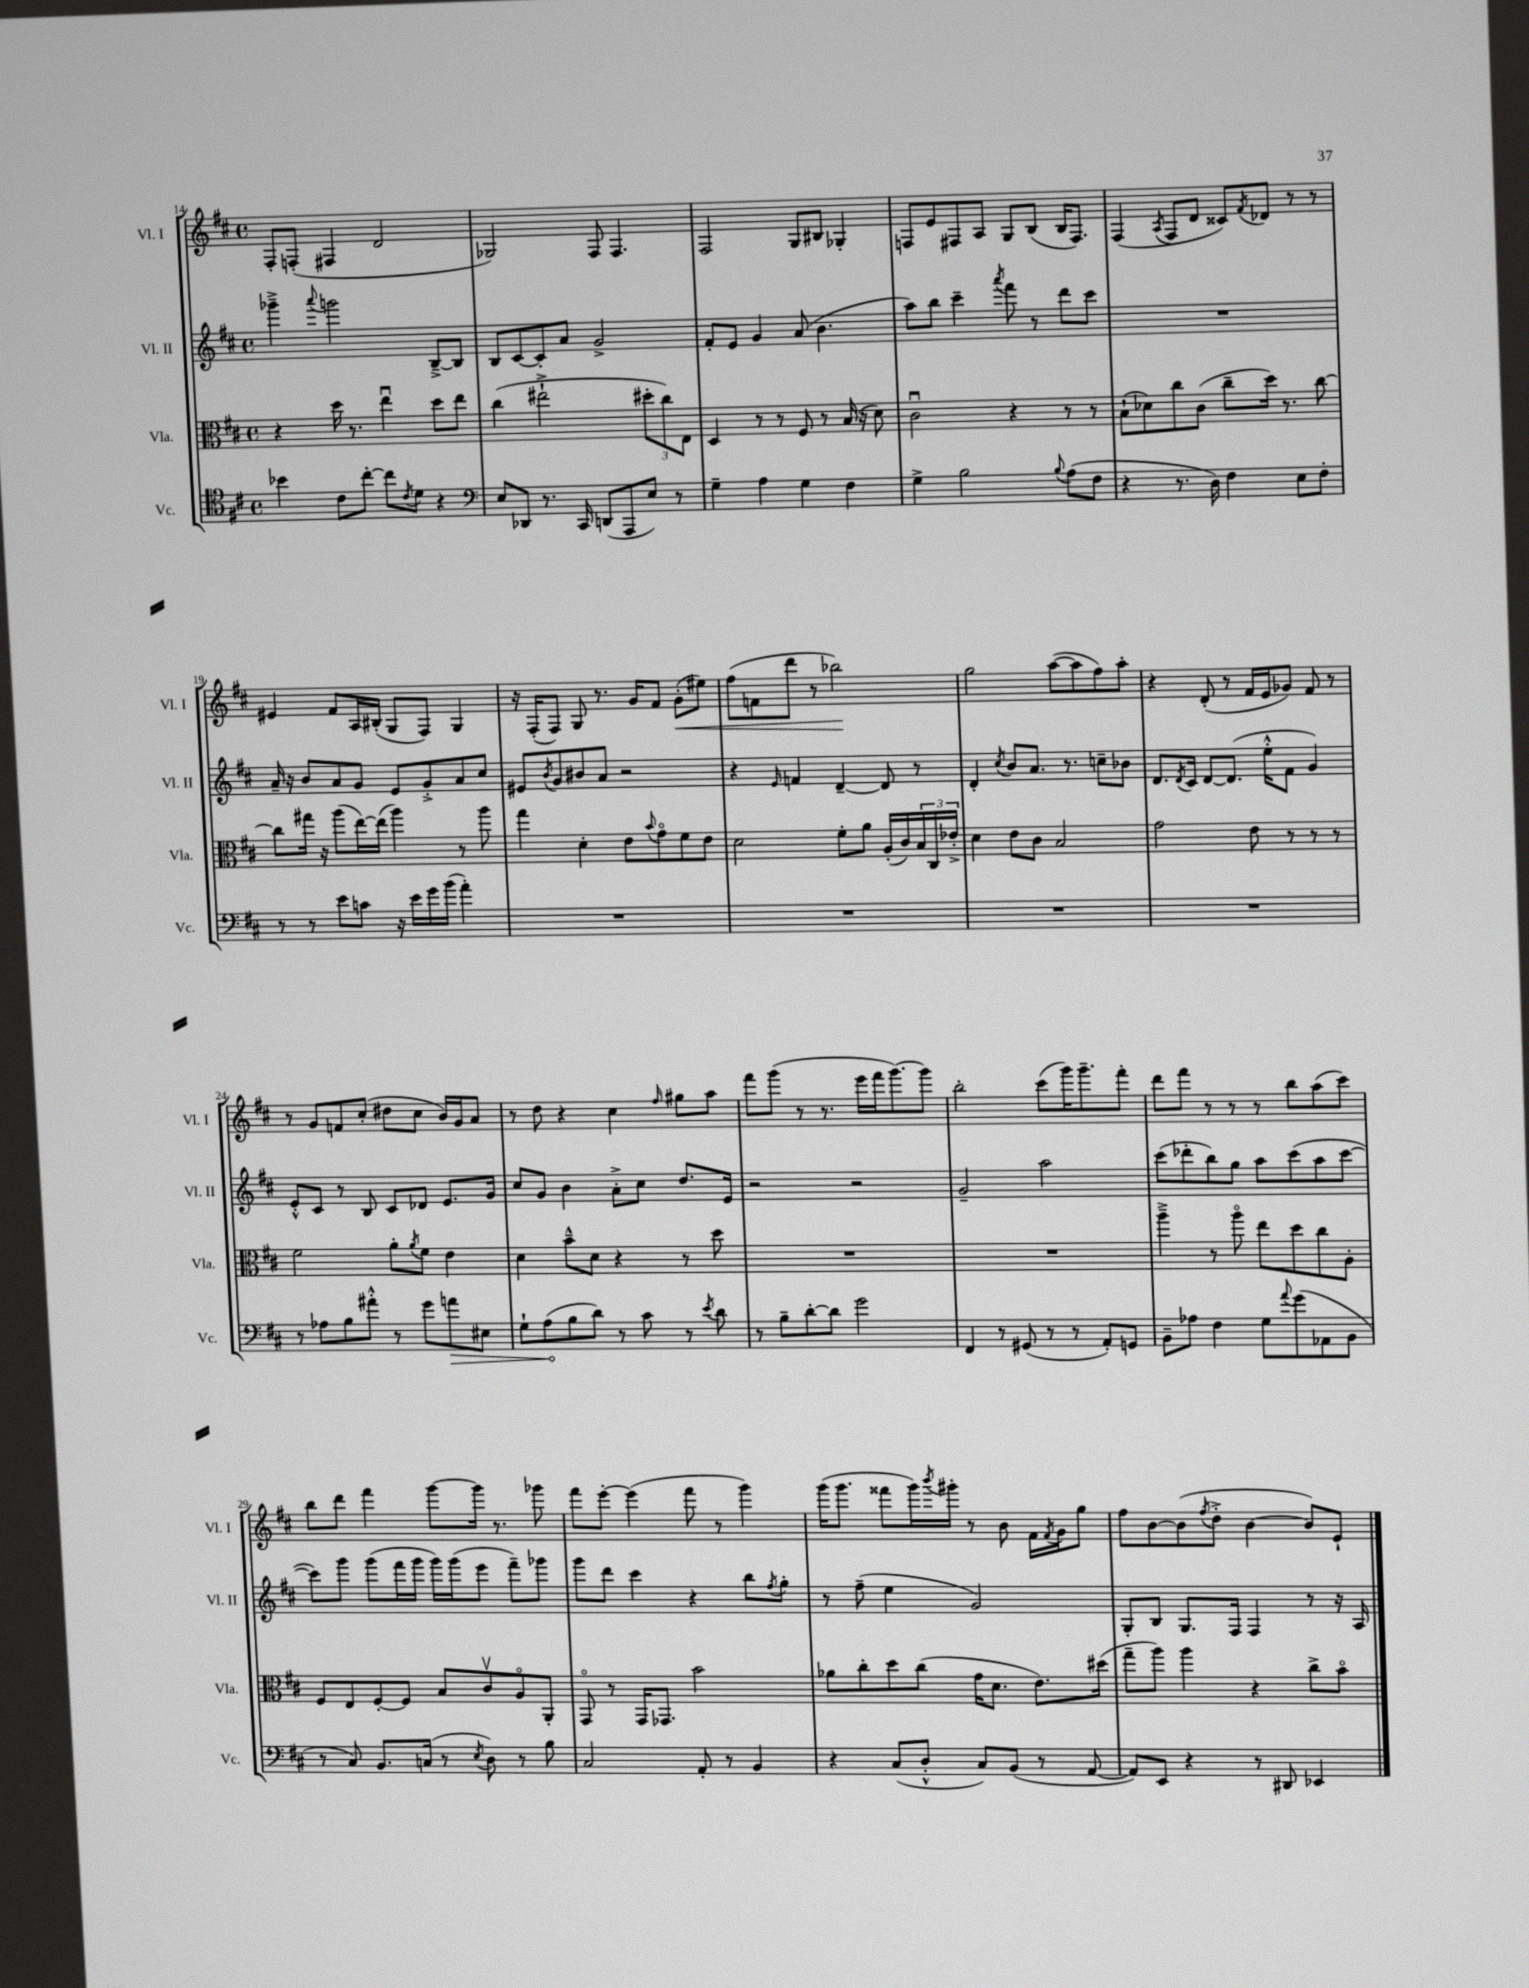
<<
\new StaffGroup <<
\new Staff = "s0" \with { instrumentName = "Vl. I" shortInstrumentName = "Vl. I" } {
    \clef treble \key d \major \defaultTimeSignature \time 4/4
    fis8-. f8-.( fis4 d'2 |
    ges2) fis8 fis4. |
    fis2 g8 bis8 ges4-. |
    f8 e'8 fis8 a8 g8 b8( b16 fis8.) |
    fis4( \acciaccatura { a8 } fis8 d'8 cisis'8) \acciaccatura { fis'8 } des'8 r8 r8 |
    eis'4 fis'8 a16 bis16-.( g8 fis8) g4 |
    r16 fis16-.( fis8) g8 r8. g'16 fis'8 g'8-.\<( eis''8) |
    fis''8( f'8 d'''8 r8 bes''2\!) |
    g''2 a''8~( a''8 fis''8) a''8-. |
    r4 d'8-.( r8 fis'16 e'16 ges'8) fis'8 r8 |
    r8 g'8 f'8 cis''8-.( dis''8 cis''8 b'16) g'16 a'8 |
    r8 d''8 r4 cis''4 \grace { fis''16 } gis''8 a''8 |
    fis'''8 g'''8( r8 r8. e'''16 fis'''16 g'''8.~) g'''8 |
    b''2-. cis'''8( g'''16) g'''8.-- fis'''8-. |
    d'''8 fis'''8 r8 r8 r8 b''8 a''8( cis'''8) |
    b''8 d'''8 fis'''4 g'''8~ g'''16 r8. ges'''8 |
    fis'''8 e'''8~-. e'''4( fis'''8 r8 g'''4) |
    g'''16( g'''8. fisis'''8 g'''16) \acciaccatura { b'''8 } gis'''16-. r8 b'8 fis'16 \acciaccatura { fis'8 } g'16 g''8 |
    fis''8 b'8~ b'8( \acciaccatura { fis''8 } d''8-.-> b'4~ b'8) e'8-! \bar "|." |
}
\new Staff = "s1" \with { instrumentName = "Vl. II" shortInstrumentName = "Vl. II" } {
    \clef treble \key d \major \defaultTimeSignature \time 4/4
    ges'''4---> \appoggiatura { a'''8 } g'''2 b8~---> b8 |
    b8 cis'8~ cis'8-. a'8 g'2-> |
    fis'8-. e'8 g'4 a'8( b'4. |
    a''8) b''8 cis'''4-- \acciaccatura { a'''8 } fis'''8 r8 d'''8 cis'''8 |
    R1 |
    a'16-- r16 b'8 a'8 g'8 e'8 g'8-.-> a'8 cis''8 |
    eis'8 \acciaccatura { b'8 } g'8 bis'8 a'8 r2 |
    r4 \grace { e'16 } f'4 d'4~-- d'8 r8 |
    d'4-. \acciaccatura { cis''8 } b'8 a'8. r8. c''8-- bes'8 |
    d'8. \acciaccatura { d'8 } cis'16 d'8~ d'8.( e''16-.-^ fis'8 g'4) |
    e'8-.-^ cis'8 r8 b8 cis'8 des'8 e'8. g'16 |
    cis''8 g'8 b'4 a'8-.-> cis''8 d''8. e'16 |
    r2 r2 |
    g'2-- a''2 |
    cis'''8( des'''8-. b''8) g''8 a''8 cis'''8( a''8 cis'''8~ |
    cis'''8) g'''8 g'''8( fis'''16 g'''16 g'''16) g'''16( e'''8 fis'''8--) ges'''8 |
    g'''8 d'''8 cis'''4 r4 b''8 \acciaccatura { fis''8 } g''8-. |
    r8 fis''8--( e''4 g'2) |
    g8-. b8 g8. fis16 fis4 r8 r16 a16 \bar "|." |
}
\new Staff = "s2" \with { instrumentName = "Vla." shortInstrumentName = "Vla." } {
    \clef alto \key d \major \defaultTimeSignature \time 4/4
    r4 d''16 r8. e''4\downbow d''8 e''8 |
    cis''4( eis''2-!-> \tuplet 3/2 { dis''8-. cis''8) e8 } |
    d4 r8 r8 fis8 r8 b16( r16 d'8) |
    cis'2\downbow r4 r8 r8 |
    b8-!( des'8) cis''8 cis'8( cis''8-- d''16) r8. cis''8~ |
    cis''8 gis''16 r16 a''8( e''16~) e''16( a''4) r8 a''8 |
    g''4 d'4-. e'8 \appoggiatura { b'8 } g'8\flageolet fis'8 e'8 |
    d'2 fis'8-. a'8 a16-.( cis'16) \tuplet 3/2 { b16 cis16 ees'16-.-> } |
    d'4 e'8 cis'8 b2 |
    g'2 e'8 r8 r8 r8 |
    fis'2 a'8-. \acciaccatura { a'8 } fis'8 e'4 |
    d'4 b'8---^ d'8 r4 r8 d''8 |
    R1 |
    R1 |
    a''4---> r8 a''8\flageolet e''8 d''8 cis''8 a8-. |
    fis8 e8 fis8~-. fis8 b8 cis'8\upbow a8\flageolet a,8-. |
    g,8\flageolet r8 g,16 ges,8. b'2 |
    aes'8 cis''8-. d''8 cis''8( g'16 d'8. e'8.) dis''16( |
    g''8-- a''8) a''4 r4 cis''8-> b'8\flageolet \bar "|." |
}
\new Staff = "s3" \with { instrumentName = "Vc." shortInstrumentName = "Vc." } {
    \clef tenor \key d \major \defaultTimeSignature \time 4/4
    bes'4 cis'8 cis''8~-. cis''8 \acciaccatura { cis'8 } d'8 r4 |
    \clef bass e8 des,8 r8. cis,16 d,8( a,,8 e8) r8 |
    g4-- a4 g4 fis4 |
    g4-> b2 \appoggiatura { b8 } a8( fis8 |
    r4 r8. d16) fis4 e8 fis8-. |
    r8 r8 e'8 c'8 r16 e'16 g'16 b'16( a'4-.) |
    R1 |
    R1 |
    R1 |
    R1 |
    r8 aes8 b8 ais'8-.-^ r8 g'8 \once \override Hairpin.circled-tip = ##t a'8\> eis8 |
    g8-! a8\!( b8 d'8) r8 cis'8 r8 \acciaccatura { e'8 } d'8 |
    r8 b8-- d'8~-. d'8 g'2 |
    fis,4 r8 gis,8( r8 r8 a,8-.) g,8 |
    b,8-- aes8 fis4 g8 \appoggiatura { a'8 } g'8( aes,8 b,8 |
    r8 cis8) b,8. c16( r8 \acciaccatura { e8 } d8) r8 b8 |
    cis2 a,8-. r8 b,4 |
    r4 cis8( d8-.-^ cis8) b,8( r8 a,8~ |
    a,8) e,8 r4 r8 dis,8 ees,4 \bar "|." |
}
>>
>>
\layout { \context { \Score currentBarNumber = #14 } }
